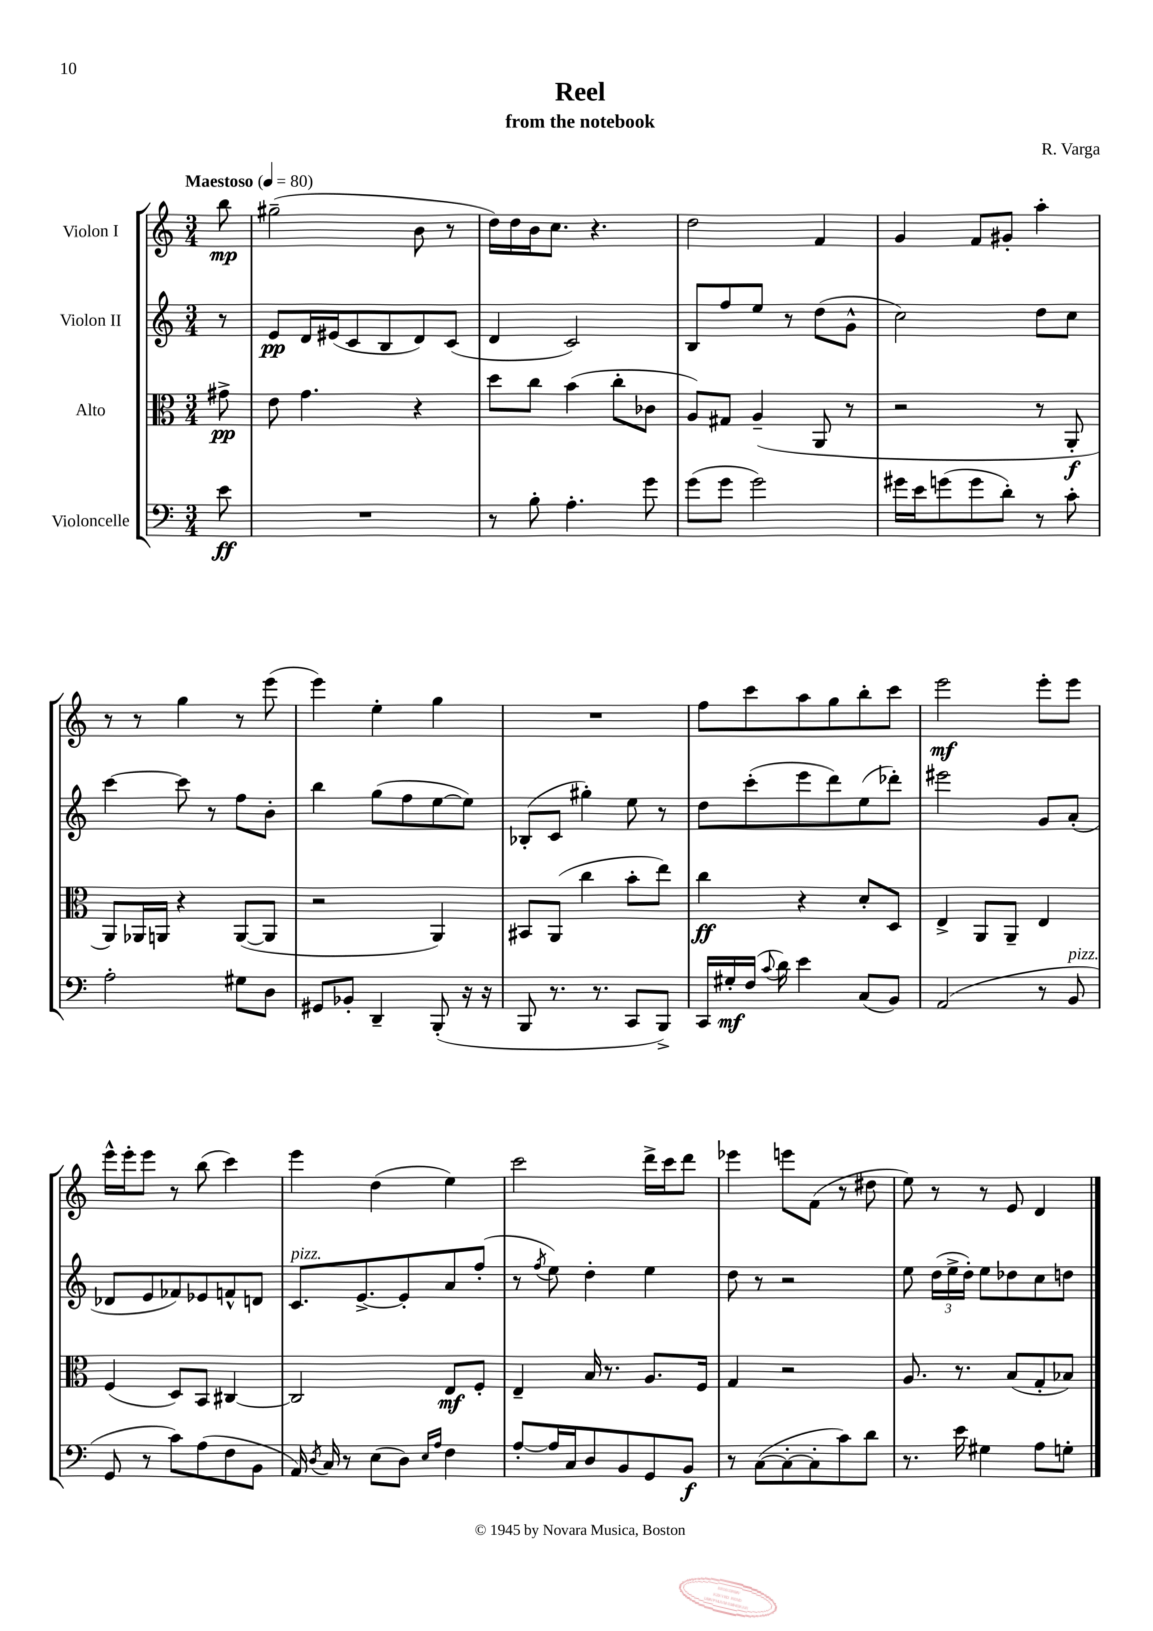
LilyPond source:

\header { title = "Reel" composer = "R. Varga" subtitle = "from the notebook" }
<<
\new StaffGroup <<
\new Staff = "s0" \with { instrumentName = "Violon I" } {
    \clef treble \key c \major \numericTimeSignature \time 3/4 \partial 8 \tempo "Maestoso" 4 = 80
    \autoBeamOff b''8\mp |
    gis''2--( b'8 r8 |
    d''16[) d''16 b'16 c''8.] r4. |
    d''2 f'4 |
    g'4 f'8[ gis'8]-. a''4-. |
    r8 r8 g''4 r8 e'''8( |
    e'''4) e''4-. g''4 |
    R2. |
    f''8[ c'''8 a''8 g''8 b''8-. c'''8] |
    e'''2\mf e'''8[-. e'''8] |
    e'''16[-^ e'''16-. e'''8] r8 b''8( c'''4) |
    e'''4 d''4( e''4) |
    c'''2 d'''16[-> c'''16 d'''8] |
    ees'''4 e'''8[ f'8]( r8 dis''8 |
    e''8) r8 r8 e'8 d'4 \bar "|." |
}
\new Staff = "s1" \with { instrumentName = "Violon II" } {
    \clef treble \key c \major \numericTimeSignature \time 3/4 \partial 8
    \autoBeamOff r8 |
    e'8[\pp d'16 eis'16( c'8 b8 d'8) c'8]( |
    d'4 c'2) |
    b8[ f''8 e''8] r8 d''8[( g'8]-^ |
    c''2) d''8[ c''8] |
    c'''4~ c'''8 r8 f''8[ b'8]-. |
    b''4 g''8[( f''8 e''8~ e''8]) |
    bes8[-.( c'8] gis''4-.) e''8 r8 |
    d''8[ c'''8-.( e'''8 d'''8) e''8( des'''8]-.) |
    eis'''2 g'8[ a'8]-.( |
    des'8[ e'8 fes'8) ees'8 f'8-^ d'8] |
    c'8.[^\markup { \italic "pizz." } e'8.~-> e'8-. a'8 f''8]-.( |
    r8 \acciaccatura { f''8 } e''8) d''4-. e''4 |
    d''8 r8 r2 |
    e''8 \tuplet 3/2 { d''16[( e''16-> d''16]-.) } e''8[ des''8 c''8 d''8] \bar "|." |
}
\new Staff = "s2" \with { instrumentName = "Alto" } {
    \clef alto \key c \major \numericTimeSignature \time 3/4 \partial 8
    \autoBeamOff gis'8->\pp |
    e'8 g'4. r4 |
    d''8[ c''8] b'4( c''8[-. ces'8] |
    a8[) gis8] a4--( a,8 r8 |
    r2 r8 a,8-.\f |
    a,8[) aes,16 a,16] r4 a,8[~( a,8] |
    r2 a,4) |
    bis,8[ a,8]( c''4 b'8[-. e''8]) |
    c''4\ff r4 d'8[-. d8] |
    e4-> a,8[ a,8]-- e4 |
    f4( d8[) b,8] cis4~ |
    cis2 e8[\mf f8]-. |
    e4-- b16 r8. a8.[ f16] |
    g4 r2 |
    a8. r8. b8[( g8-. bes8]) \bar "|." |
}
\new Staff = "s3" \with { instrumentName = "Violoncelle" } {
    \clef bass \key c \major \numericTimeSignature \time 3/4 \partial 8
    \autoBeamOff e'8\ff |
    R2. |
    r8 b8-. a4.-. g'8 |
    g'8[( g'8] g'2) |
    gis'16[ e'16 g'8( g'8 d'8]-.) r8 c'8-. |
    a2-. gis8[ d8] |
    gis,8[ bes,8]-. d,4-- b,,8-.( r16 r16 |
    b,,8 r8. r8. c,8[ b,,8]->) |
    c,16[ gis16-.\mf f16]( \appoggiatura { c'8 } d'16) e'4 c8[( b,8]) |
    a,2( r8 b,8^\markup { \italic "pizz." } |
    g,8 r8 c'8[) a8( f8 b,8] |
    a,16) \acciaccatura { d8 } c16 r8 e8[( d8]) \grace { e16[ a16] } f4 |
    a8[~-. a16 c16 d8 b,8 g,8 b,8]\f |
    r8 c8[~( c8~-. c8-. c'8) d'8] |
    r8. e'16 gis4 a8[ g8]-. \bar "|." |
}
>>
>>
\layout { \context { \Score \remove "Bar_number_engraver" } }
